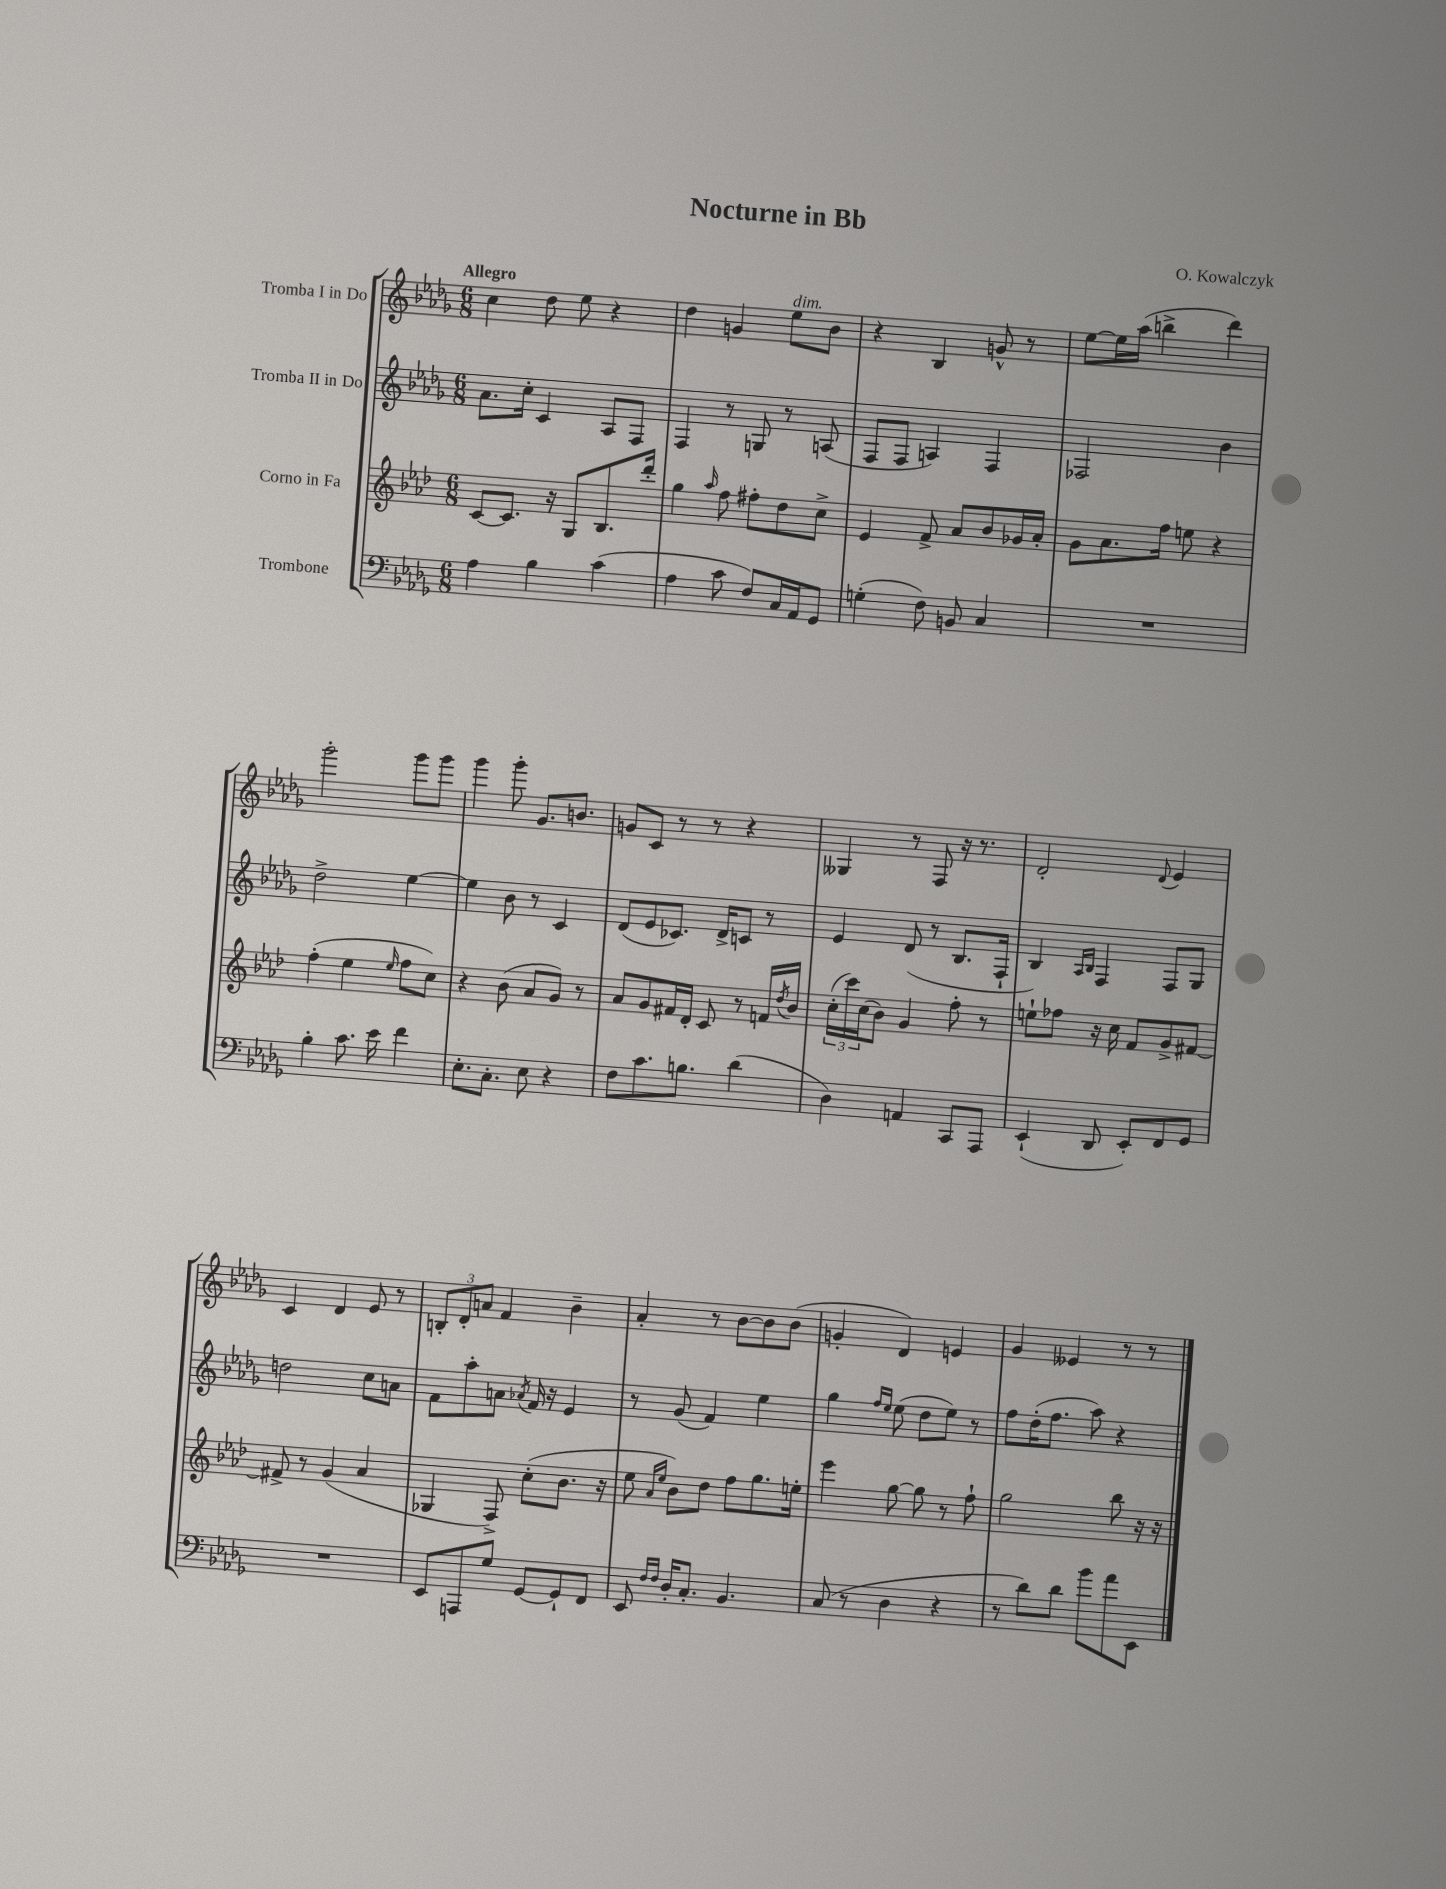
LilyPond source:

\header { title = "Nocturne in Bb" composer = "O. Kowalczyk" }
<<
\new StaffGroup <<
\new Staff = "s0" \with { instrumentName = "Tromba I in Do" } {
    \clef treble \key des \major \numericTimeSignature \time 6/8 \tempo "Allegro"
    c''4 des''8 ees''8 r4 |
    des''4 g'4 ees''8^\markup { \italic "dim." } bes'8 |
    r4 bes4 g'8-^ r8 |
    ees''8~ ees''16 aes''16( b''4-> des'''4) |
    ges'''2-. ges'''8 ges'''8 |
    ges'''4 ges'''8-. ges'8. b'8. |
    g'8 c'8 r8 r8 r4 |
    geses4 r8 f8 r16 r8. |
    des'2-. \appoggiatura { des'8 } ees'4 |
    c'4 des'4 ees'8 r8 |
    \tuplet 3/2 { b8-. des'8-. a'8 } f'4 bes'4-- |
    aes'4-. r8 bes'8~ bes'8 bes'8( |
    g'4-. des'4) e'4 |
    ges'4 eeses'4 r8 r8 \bar "|." |
}
\new Staff = "s1" \with { instrumentName = "Tromba II in Do" } {
    \clef treble \key des \major \numericTimeSignature \time 6/8
    aes'8. c''16-. c'4 aes8 f8 |
    f4 r8 g8 r8 a8( |
    f8 f8 a4) f4 |
    fes2 bes'4 |
    des''2-> ees''4~ |
    ees''4 bes'8 r8 c'4 |
    des'8( ees'8 ces'8.) des'16-> c'8 r8 |
    ees'4 des'8( r8 bes8. f16-! |
    bes4) \grace { aes16 bes16 } f4 f8 ges8 |
    d''2 c''8 a'8 |
    f'8 aes''8-. a'8 \acciaccatura { aes'8 } f'16 r16 ees'4 |
    r8 ges'8( f'4) ees''4 |
    ges''4 \grace { f''16 ees''16 } ees''8( des''8 ees''8) r8 |
    f''8 des''16-.( f''8. aes''8) r4 \bar "|." |
}
\new Staff = "s2" \with { instrumentName = "Corno in Fa" } {
    \clef treble \key aes \major \numericTimeSignature \time 6/8
    c'8~ c'8. r16 g8 bes8. des'''16-. |
    g''4 \grace { aes''16 } f''8 fis''8-. des''8 c''8-> |
    ees'4 f'8-> aes'8 bes'8 ges'16 aes'16-. |
    g'8 aes'8. f''16 e''8 r4 |
    f''4-.( ees''4 \grace { ees''16 } f''8 c''8) |
    r4 bes'8( aes'8 g'8) r8 |
    aes'8 g'8 fis'16 des'16-. c'8 r8 f'16 \acciaccatura { des''8 } bes'16 |
    \tuplet 3/2 { c''16-.( c'''16) c''16( } bes'8) g'4 f''8-. r8 |
    e''8-! fes''8 r16 c''16 f'8 g'8-> fis'8~ |
    fis'8-> r8 g'4( aes'4 |
    ges4 f8->) c''8-.( bes'8. r16 |
    ees''8 \grace { aes'16 ees''16 } bes'8) des''8 f''8 g''8. e''16-. |
    ees'''4 g''8~ g''8 r8 f''8-! |
    g''2 bes''8 r16 r16 \bar "|." |
}
\new Staff = "s3" \with { instrumentName = "Trombone" } {
    \clef bass \key des \major \numericTimeSignature \time 6/8
    aes4 bes4 c'4( |
    aes4 c'8 f8) c16 aes,16 ges,8 |
    g4-.( f8) b,8 c4 |
    R2. |
    bes4-. c'8. ees'16 f'4 |
    ees8.-. c8.-. ees8 r4 |
    f8 c'8. b8. des'4( |
    des4) a,4 c,8 aes,,8 |
    ees,4-!( des,8 ees,8-.) f,8 ges,8 |
    R2. |
    ees,8 a,,8 ges8 ges,8~ ges,8-! f,8 |
    ees,8 \grace { f16 f16 } des16-. c8.-. bes,4. |
    c8( r8 des4 r4 |
    r8 des'8) des'8 bes'8 aes'8 ees,8 \bar "|." |
}
>>
>>
\layout { \context { \Score \remove "Bar_number_engraver" } }
